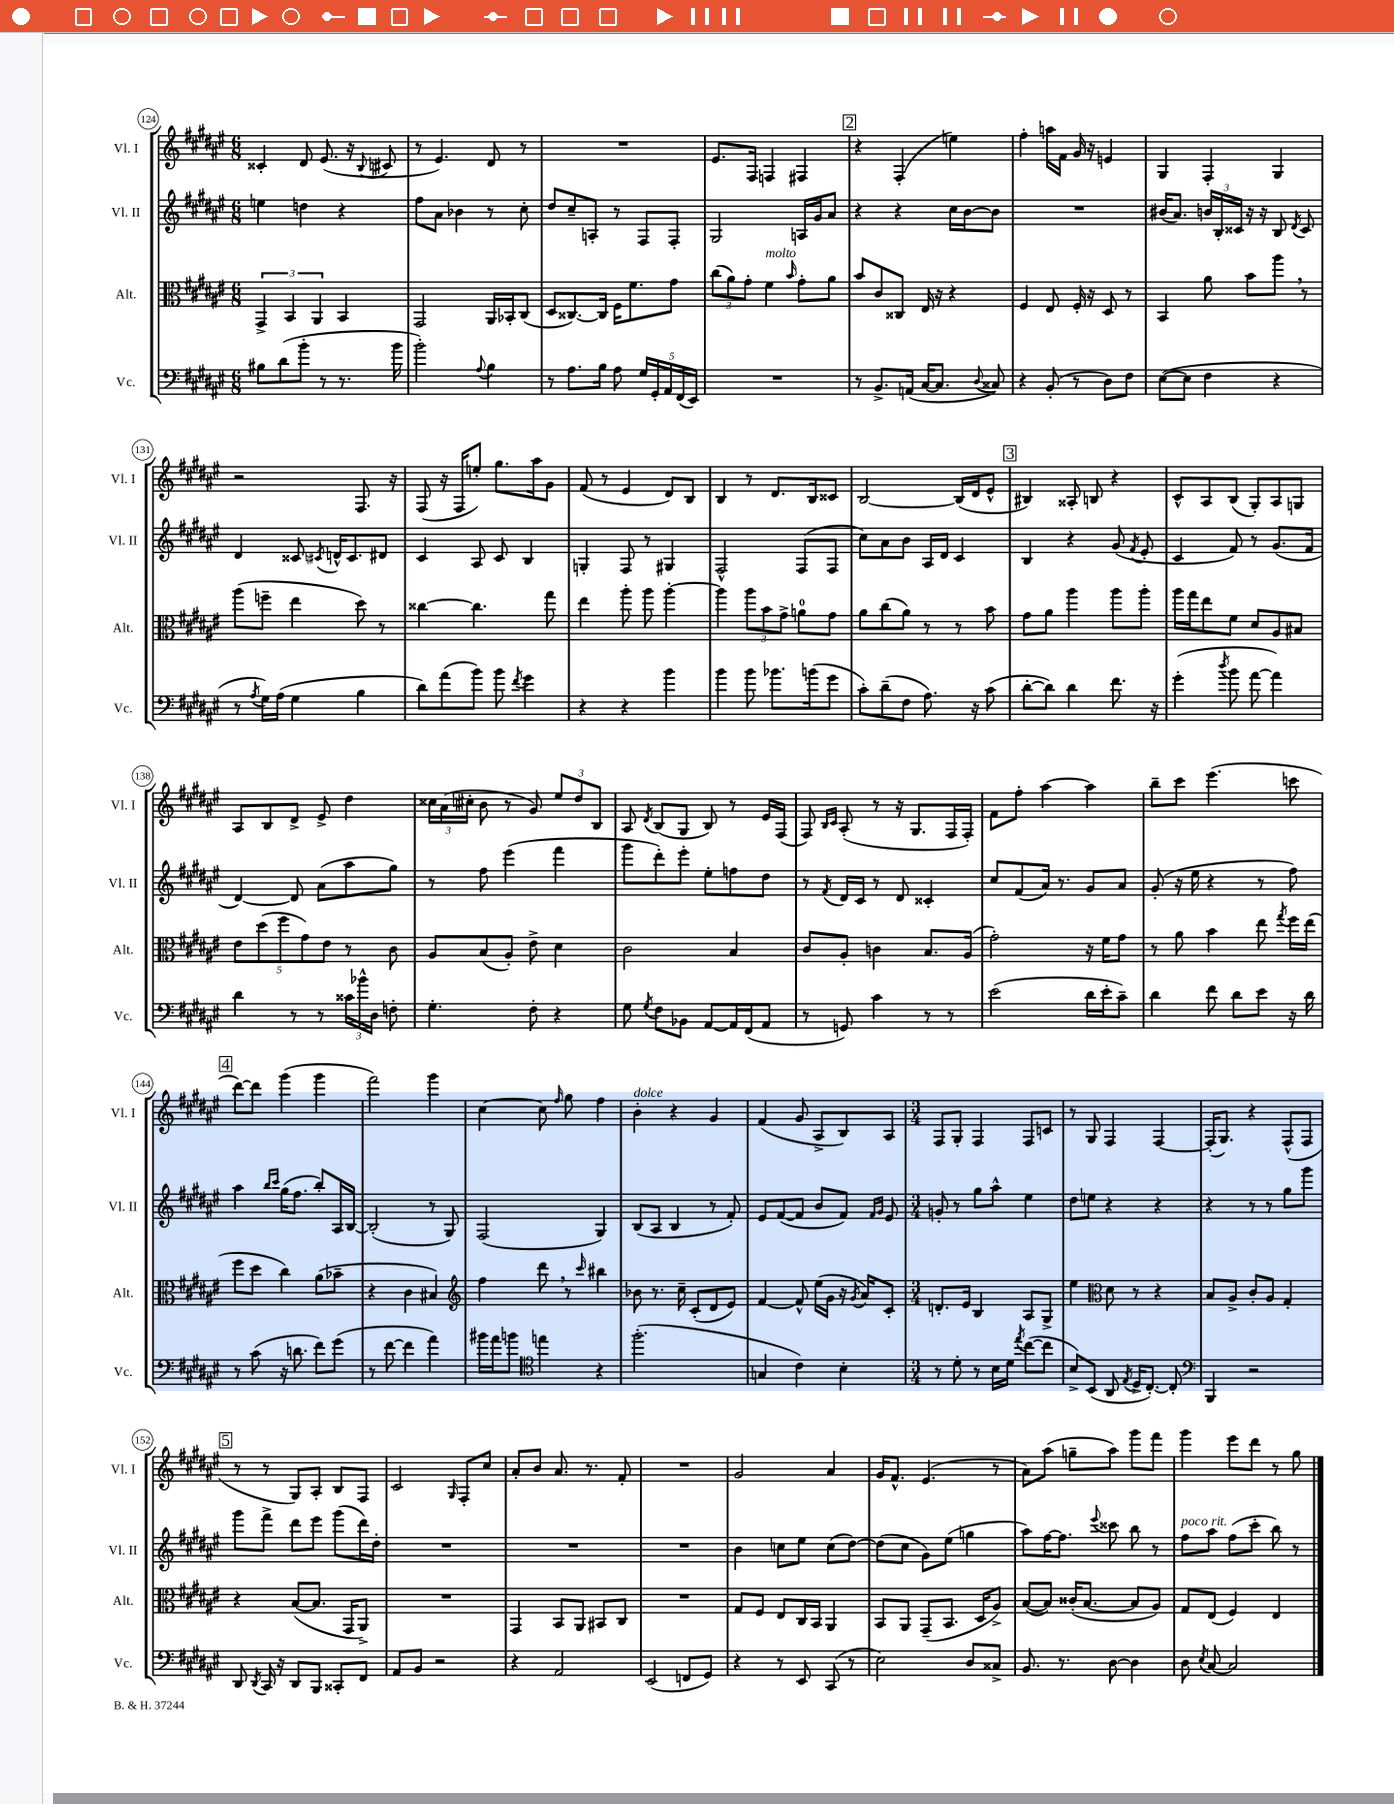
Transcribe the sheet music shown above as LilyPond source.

<<
\new StaffGroup <<
\new Staff = "s0" \with { instrumentName = "Vl. I" shortInstrumentName = "Vl. I" } {
    \clef treble \key fis \major \numericTimeSignature \time 6/8
    \autoBeamOff cisis'4-. dis'8 eis'8.( r16 \appoggiatura { b8 } cis'8 |
    r8 eis'4.) dis'8 r8 |
    R2. |
    eis'8.[ fis16] f4 fis4 |
    \mark \markup { \box "2" } r4 fis4-.( e''4) |
    fis''4-. a''16[ fis'16] gis'16 r16 e'4 |
    gis4 fis4-. gis4 |
    r2 fis8. r16 |
    fis8( r16 fis16[ e''8]-.) gis''8.[ ais''16 gis'8] |
    fis'8( r8 eis'4 dis'8[) b8] |
    b4 r8 dis'8.[ b16 cisis'8] |
    b2~ b16[( dis'16 eis'8]-^ |
    \mark \markup { \box "3" } bis4) aisis8-. b8 r4 |
    cis'8[-^ ais8 b8]( gis8[-.) ais8 g8] |
    ais8[ b8 dis'8]-> eis'8-> dis''4 |
    \tuplet 3/2 { cisis''16[ ais'16( cis''16]-. } b'8 r8 gis'8) \tuplet 3/2 { eis''8[ dis''8 b8] } |
    ais8 \acciaccatura { dis'8 } b8[( gis8] b8) r8 eis'16[ fis16]( |
    fis8) \grace { b16[ cis'16] } ais8-.( r8 r16 gis8.[ fis16 fis16]-.) |
    fis'8[ fis''8]-. ais''4~ ais''4 |
    b''8[-- cis'''8] eis'''4.( c'''8 |
    \mark \markup { \box "4" } dis'''8[~) dis'''8] gis'''4( gis'''4 |
    fis'''2) gis'''4 |
    cis''4~ cis''8 \grace { fis''16 } gis''8 fis''4 |
    b'4-.^\markup { \italic "dolce" } r4 gis'4 |
    fis'4( gis'8 ais8[-> b8) ais8] |
    \numericTimeSignature \time 3/4 fis8[ gis8]-. fis4 fis8[ c'8] |
    r8 gis8 fis4 fis4~ |
    fis16[-.( gis8.]) r4 fis8[-^( fis8] |
    \mark \markup { \box "5" } r8 r8 gis8[) ais8]-. b8[ fis8] |
    cis'2 \grace { gis16 } fis8[-. cis''8] |
    ais'8[-. b'8] ais'8. r8. fis'8-. |
    R2. |
    gis'2 ais'4 |
    gis'16[ fis'8.]-^ eis'4.( r8 |
    ais'8[) ais''8]( g''8[-- ais''8]) gis'''8[ fis'''8] |
    gis'''4 eis'''8[ dis'''8] r8 gis''8 \bar "|." |
}
\new Staff = "s1" \with { instrumentName = "Vl. II" shortInstrumentName = "Vl. II" } {
    \clef treble \key fis \major \numericTimeSignature \time 6/8
    \autoBeamOff e''4 d''4 r4 |
    fis''8[ ais'8] bes'4 r8 cis''8-. |
    dis''8[ cis''8-- a8]-. r8 fis8[ fis8]-. |
    gis2 a16[ gis'16 ais'8] |
    \mark \markup { \box "2" } r4 r4 cis''16[ b'16~ b'8] |
    R2. |
    bis'16[( ais'8.]) \tuplet 3/2 { b'16[ b16-. cisis'16] } r16 r16 b8 \acciaccatura { dis'8 } cisis'8 |
    dis'4 cisis'8 \acciaccatura { cis'8 } d'16[-^ cis'8. dis'8] |
    cis'4 ais8 cis'8 b4 |
    g4-. fis8 r8 gis4 |
    fis2-^ fis8[( fis8] |
    cis''8[) ais'8 b'8] ais16[ dis'16] cis'4 |
    \mark \markup { \box "3" } b4 r4 gis'8( \acciaccatura { fis'8 } eis'8-. |
    cis'4 fis'8) r8 gis'8.[( fis'16] |
    dis'4~) dis'8 ais'8[( ais''8 gis''8]) |
    r8 fis''8 eis'''4( fis'''4 |
    gis'''8[ dis'''8-.) eis'''8]-. eis''8[-. f''8 dis''8] |
    r8 \acciaccatura { fis'8 } dis'16[ cis'16] r8 dis'8 cisis'4-. |
    cis''8[ fis'8( ais'16]) r8. gis'8[ ais'8] |
    gis'8-.( r16 eis''16 r4 r8 fis''8) |
    \mark \markup { \box "4" } ais''4 \grace { b''16[ cis'''16] } gis''16[( fis''8.] b''8[-.) ais16 b16]~ |
    b2-.( r8 gis8) |
    fis2( gis4) |
    b8[( ais8] b4 r8 fis'8-.) |
    eis'8[ fis'8~( fis'8] b'8[ fis'8]) \grace { fis'16[ gis'16] } eis'8 |
    \numericTimeSignature \time 3/4 g'8-. r8 gis''8[ ais''8]-^ eis''4 |
    dis''8[ e''8] r4 r4 |
    r4 r8 r8 gis''8[ gis'''8] |
    \mark \markup { \box "5" } gis'''8[ fis'''8]-> dis'''8[ eis'''8] gis'''8[( dis'''16) dis''16]-. |
    R2. |
    R2. |
    R2. |
    b'4 c''8[ eis''8] c''8[( dis''8]~) |
    dis''8[( cis''8] gis'8[) eis''8]( g''4 |
    ais''8[) fis''16~ fis''8.] \appoggiatura { eis'''8 } cisis'''8 b''8 r8 |
    fis''8[^\markup { \italic "poco rit." } ais''8] fis''8[( cis'''8]-. b''8) r8 \bar "|." |
}
\new Staff = "s2" \with { instrumentName = "Alt." shortInstrumentName = "Alt." } {
    \clef alto \key fis \major \numericTimeSignature \time 6/8
    \autoBeamOff \tuplet 3/2 { gis,4-> b,4 ais,4 } b,4 |
    gis,2 ais,16[ bes,16-. cis8]( |
    dis8[ cisis8.~) cisis16] fis16[ fis'8. gis'8] |
    \tuplet 3/2 { cis''8[( ais'8) gis'8]-. } fis'4^\markup { \italic "molto" } \grace { b'16 } gis'8[-. ais'8] |
    \mark \markup { \box "2" } b'8[ cis'8 cisis8] eis16 r16 r4 |
    fis4 eis8 fis16-. r16 dis8 r8 |
    b,4 ais'8 b'8[ ais''8] \breathe r8 |
    ais''8[( f''8]-- eis''4 dis''8) r8 |
    cisis''4~ cisis''4. gis''8 |
    eis''4 ais''8-. ais''8 ais''4~-. |
    ais''4 \tuplet 3/2 { ais''8[ b'8 gis'8]-> } a'8[-0 gis'8] |
    ais'8[ cis''8( ais'8]) r8 r8 b'8 |
    \mark \markup { \box "3" } gis'8[ ais'8] ais''4 ais''8[ ais''8]-. |
    ais''16[ gis''16 eis''8 fis'8] dis'8[ ais8 bis8] |
    \tuplet 5/4 { eis'8[ dis''8( fis''8 gis'8) eis'8] } r8 cis'8 |
    ais8[ b8( ais8]-.) eis'8-> dis'4 |
    cis'2 b4 |
    cis'8[ ais8]-. c'4 b8.[ ais16]( |
    gis'2-.) r16 fis'16[ gis'8] |
    r8 ais'8 b'4 eis''8 \acciaccatura { gis''8 } fis''16[ eis''16]( |
    \mark \markup { \box "4" } fis''8[ dis''8] cis''4) ais'8[( bes'8]-- |
    r4 cis'4 bis4) |
    \clef treble fis''4 dis'''8 \breathe r8 \grace { cis'''16 } bis''4 |
    bes'8 r8. cis''16-- cis'8[-.( dis'8 eis'8]) |
    fis'4~ fis'8-^ eis''16[( gis'16] r16 \acciaccatura { gis'8 } ais'16[) cis'8]-. |
    \numericTimeSignature \time 3/4 d'8.[-. eis'16] b4 ais8[ gis8]-> |
    eis''4 \clef alto dis'8 r8 r4 |
    b8[ ais8]-> cis'8[-. ais8] gis4-. |
    \mark \markup { \box "5" } r4 b8[~( b8.] gis,16[ ais,8]->) |
    R2. |
    gis,4 b,8[ ais,8] bis,8[ cis8] |
    R2. |
    gis8[ fis8] eis8[ cis16 b,16] ais,4 |
    b,8[ ais,8] gis,8[--( b,8.] dis16[ ais8]->) |
    b8[~( b8]) cisis'16[-.( b8.]~ b8[ ais8]) |
    gis8[ eis8]( fis4) eis4 \bar "|." |
}
\new Staff = "s3" \with { instrumentName = "Vc." shortInstrumentName = "Vc." } {
    \clef bass \key fis \major \numericTimeSignature \time 6/8
    \autoBeamOff bis8[ dis'8( b'8]-. r8 r8. b'16 |
    b'2-.) \appoggiatura { ais8 } b4 |
    r8 ais8.[ b16] ais8 \tuplet 5/4 { gis16[ gis,16-. ais,16 fis,16( eis,16]) } |
    R2. |
    \mark \markup { \box "2" } r8 b,8.[-> a,16]( cis16[~ cis8.] \appoggiatura { dis8 } cisis8) |
    r4 b,8-.( r8 dis8[) fis8] |
    eis8[~( eis8] fis4 r4 |
    r8 \acciaccatura { ais8 } gis16[) ais16]( gis4 b4 |
    dis'8[) ais'8( b'8]) b'8 \acciaccatura { fis'8 } gis'4 |
    r4 r4 b'4 |
    b'4 b'8 bes'8.[ b'16( gis'8] |
    cis'8[-.) dis'8--( fis8] ais8.) r16 cis'8( |
    \mark \markup { \box "3" } dis'8[~-. dis'8]) dis'4 fis'8. r16 |
    gis'4-.( \acciaccatura { dis''8 } b'8 ais'8~ ais'4) |
    dis'4 r8 r8 \tuplet 3/2 { cisis'16[ bes'16-^ dis16] } f8-. |
    gis4.-. fis8-. r4 |
    gis8 \acciaccatura { gis8 } fis8[ bes,8] ais,8[~ ais,16 fis,16( ais,8] |
    r8 g,8) cis'4 r8 r8 |
    eis'2( dis'16[ eis'16-. cis'8]--) |
    dis'4 fis'8 dis'8[ eis'8] r16 dis'16 |
    \mark \markup { \box "4" } r8 cis'8( r16 d'8. fis'8[) gis'8]( |
    r8 fis'8~ fis'4 ais'4) |
    bis'16[ ais'16 b'8] \clef tenor e''4 r4 |
    fis''2.-.( |
    g4 cis'4) b4-. |
    \numericTimeSignature \time 3/4 r8 dis'8-. r8 b16[ dis'16] \acciaccatura { eis''8 } cis''8[~( cis''8] |
    b8[->) b,8]( ais,8 \acciaccatura { eis8 } dis16[-> cis8.]~-.) cis8-. |
    \clef bass b,,4 r2 |
    \mark \markup { \box "5" } dis,8 \acciaccatura { dis,8 } cis,16 r16 dis,8[ b,,8] cisis,8[-. fis,8] |
    ais,8[ b,8] r2 |
    r4 ais,2 |
    eis,2( f,8[ gis,8]) |
    r4 r8 eis,8 cis,8( r8 |
    eis2) dis8[ cisis8]-> |
    b,8. r8. dis8~ dis4 |
    dis8 \acciaccatura { eis8 } cis8~ cis2 \bar "|." |
}
>>
>>
\layout { \context { \Score currentBarNumber = #124 \override BarNumber.stencil = #(make-stencil-circler 0.1 0.3 ly:text-interface::print) } }
